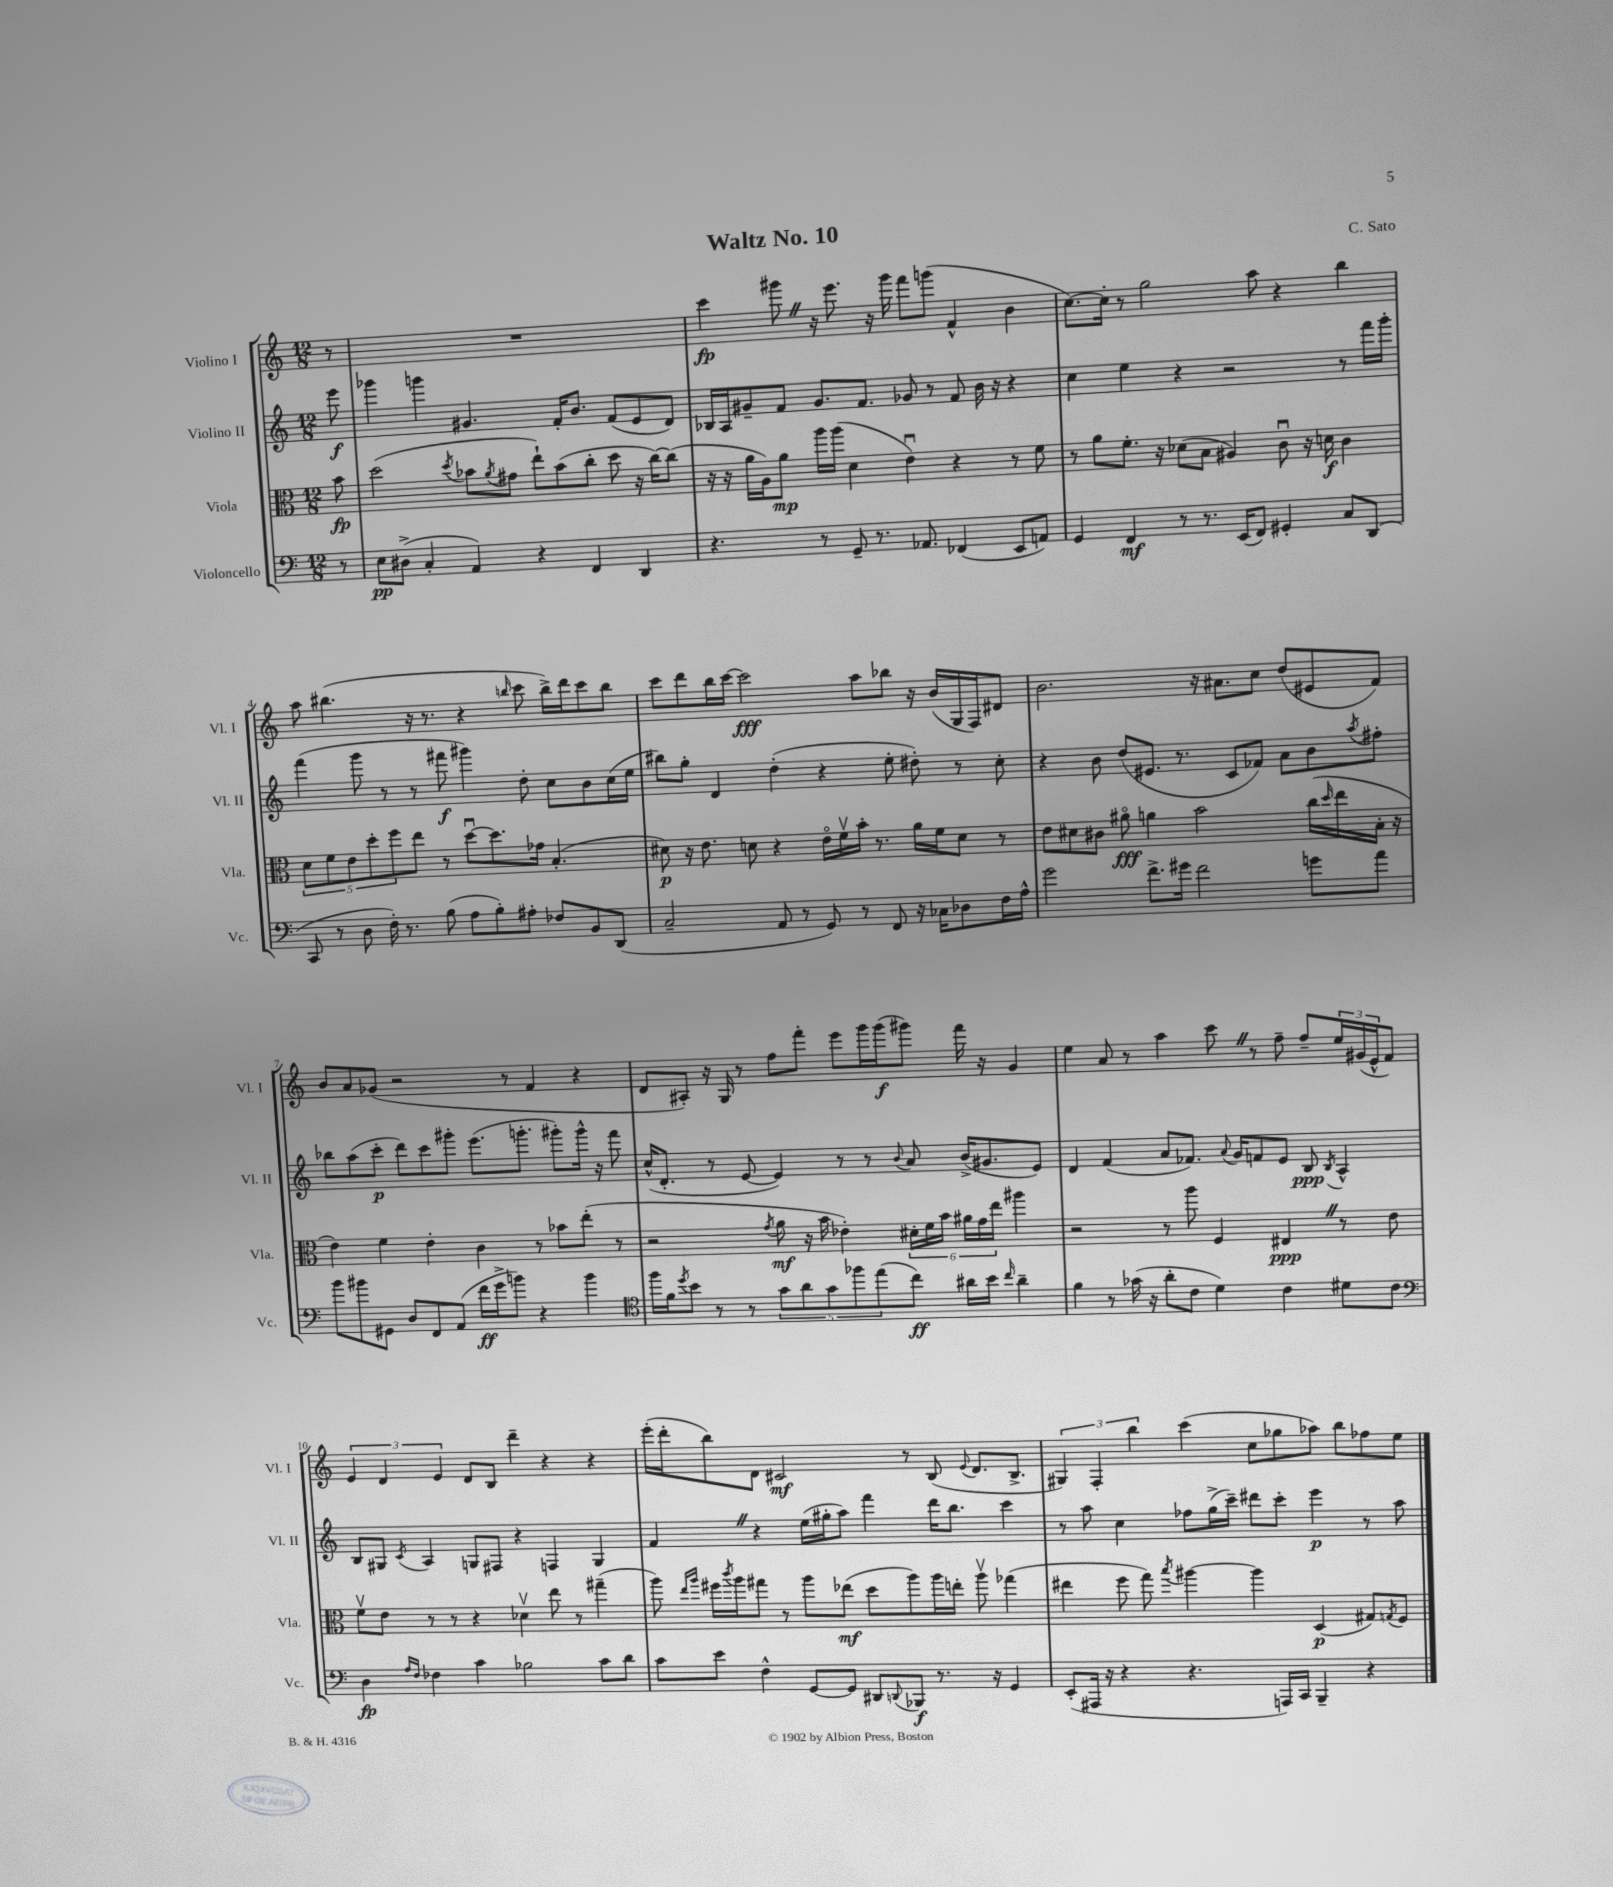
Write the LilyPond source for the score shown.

\header { title = "Waltz No. 10" composer = "C. Sato" }
<<
\new StaffGroup <<
\new Staff = "s0" \with { instrumentName = "Violino I" shortInstrumentName = "Vl. I" } {
    \clef treble \key c \major \numericTimeSignature \time 12/8 \partial 8
    r8 |
    R1. |
    c'''4\fp gis'''8 \once \override BreathingSign.text = \markup { \musicglyph "scripts.caesura.straight" } \breathe r16 e'''8. r16 gis'''16 f'''8 g'''8( f'4-^ b'4 |
    c''8.~) c''16-. r8 g''2 a''8 r4 b''4 |
    a''8 bis''4.( r16 r8. r4 \grace { b''16 } c'''8 b''16->) d'''16 c'''8 b''8 |
    c'''8 d'''8 b''16 c'''16~ c'''2\fff a''8 bes''8 r16 b'16( g16 f16) dis'8 |
    b'2. r16 ais'8. c''8 d''8( eis'8 f'8) |
    b'8 a'8 ges'8( r2 r8 f'4 r4 |
    d'8 ais8-.) r16 g16 r8 f''8 f'''8-. e'''8 g'''16 g'''16\f( gis'''8) f'''16 r16 g'4 |
    e''4 a'8 r8 a''4 c'''8 \once \override BreathingSign.text = \markup { \musicglyph "scripts.caesura.straight" } \breathe r8 f''8-- f''8-- \tuplet 3/2 { e''16 gis'16( e'16-^ } f'8) |
    \tuplet 3/2 { e'4 d'4 e'4 } d'8 b8 d'''4-- r4 r4 |
    e'''16-.( d'''16-. b''8) d'8 cis'2\mf r8 b8( \appoggiatura { e'8 } d'8. b8.-> |
    \tuplet 3/2 { gis4) f4-. b''4 } c'''4( c''8 ges''8 aes''8) b''8 fes''8 e''8 \bar "|." |
}
\new Staff = "s1" \with { instrumentName = "Violino II" shortInstrumentName = "Vl. II" } {
    \clef treble \key c \major \numericTimeSignature \time 12/8 \partial 8
    e'''8\f |
    ges'''4 g'''4 gis'4. f'16-. b'8. f'8( e'8 d'8) |
    bes16 a16 gis'8-- f'8 gis'8. f'8. ges'8 r8 f'8 b'16 r16 r4 |
    c''4 e''4 r4 r2 r8 f'''16 g'''16-. |
    f'''4( g'''8 r8 r8 fis'''8\f gis'''4) d''8-. c''8 b'8 c''16( e''16 |
    bis''8) g''8-. d'4 d''4-.( r4 e''8-. dis''8-.) r8 c''8-. |
    r4 b'8 d''8( eis'8. r8. c'8 fes'8) a'8 b'8 \acciaccatura { a''8 } fis''8-. |
    bes''8 a''8( c'''8-.\p d'''8) c'''8 gis'''8-. e'''8.( g'''8.-. gis'''8-.) gis'''16-^ r16 f'''8 |
    c''16-^( d'8.-. r8 e'8~ e'4) r8 r8 \appoggiatura { b'8 } a'8 b'16->( gis'8. e'8) |
    d'4 f'4( a'8 fes'8.) \appoggiatura { a'8 } g'16 f'8 e'8 b8\ppp \acciaccatura { b8 } a4-^ |
    b8 gis8 \acciaccatura { c'8 } a4 g8 fis8 r4 f4 g4 |
    f'4 \once \override BreathingSign.text = \markup { \musicglyph "scripts.caesura.straight" } \breathe r4 e''16( gis''16-. a''8) f'''4 d'''16 b''8. c'''4 |
    r8 a''8 c''4 fes''8 g''16->( c'''16--) dis'''8 c'''8-. e'''4\p r8 a''8 \bar "|." |
}
\new Staff = "s2" \with { instrumentName = "Viola" shortInstrumentName = "Vla." } {
    \clef alto \key c \major \numericTimeSignature \time 12/8 \partial 8
    b'8\fp |
    d''2( \acciaccatura { d''8 } bes'8 \acciaccatura { a'8 } gis'8 e''8-!) bes'8( c''8-. d''8 r16 c''16~) c''8( |
    r16 r16 a'16 a16) a'8\mp a''16 a''16( d'4 e'4\downbow) r4 r8 f'8 |
    r8 a'8 f'8.-. r16 des'8( b8 ais4) c'8\downbow r16 d'16\f c'4 |
    \tuplet 5/4 { d'8 f'8 e'8 d''8-. f''8 } e''8 r8 d''8~\downbow d''8. ges'16 b4.-.( |
    dis'8\p) r16 e'8. d'8 r4 e'16\flageolet f'16\upbow b'16-. r8. a'16 f'16 d'8 r8 |
    e'8 dis'8 cis'8 ais'8\flageolet\fff a'4 b'2 c''16( \grace { d''16 } e''16 b16-. r16 |
    e'4) f'4 e'4-. c'4 r8 bes'8 e''8-.( r8 |
    r2 \acciaccatura { g'8 } a'8\mf r16 b'16 ees'4-.) \tuplet 6/4 { dis'16-. f'16 b'16 ais'16 g'16 e''16 } ais''4 |
    r2 r8 a''8 f4 eis4\ppp \once \override BreathingSign.text = \markup { \musicglyph "scripts.caesura.straight" } \breathe r8 e'8 |
    f'8\upbow e'8 r8 r8 r4 des'4\upbow e''8 r8 gis''4--( |
    a''8) \grace { e''16 a''16 } fis''16 \acciaccatura { c'''8 } a''16 gis''8 r8 a''8 ees''8\mf( d''8 a''8) a''16 e''16-. a''8\upbow ges''4( |
    eis''4 f''8 g''8) \acciaccatura { b''8 } ais''4~ ais''4 d4\p( gis8) \acciaccatura { g8 } f8 \bar "|." |
}
\new Staff = "s3" \with { instrumentName = "Violoncello" shortInstrumentName = "Vc." } {
    \clef bass \key c \major \numericTimeSignature \time 12/8 \partial 8
    r8 |
    e8\pp dis8->( c4-. a,4) r4 f,4 d,4 |
    r4. r8 g,8-- r8. aes,8. fes,4( e,8 a,8) |
    g,4 f,4\mf r8 r8. e,16( f,8) gis,4-. c8 d,8( |
    c,8 r8 d8 f16-.) r8. b8( a8 b8-.) ais8-. fes8 b,8 d,8( |
    c2-- a,8 r8 g,8) r8 f,8 r16 ces16 des8 f16 a16-^ |
    g'2 f'8.-> gis'16 f'2 g'8 a'8 |
    b'8 bis'8 gis,8 d8 f,8 a,8( f'16\ff g'16-> b'8) r4 b'4 |
    \clef tenor f''16 f'16 \acciaccatura { d''8 } b'8 r8 r8 \tuplet 5/4 { g'8 a'8 g'8 fes''8 e''8( } c''8\ff) ais'16 b'16 \grace { c''16 } ais'4-- |
    f'4 r8 ges'16( r16 a'8-. c'8 d'4) c'4 dis'8 c'8 |
    \clef bass d4\fp \grace { a16 f16 } fes4 c'4 bes2 c'8 d'8 |
    c'8 e'8 f4-^ g,8~ g,8 dis,8 \appoggiatura { d,8 } bes,,8\f r8. r16 g,4 |
    e,8-.( ais,,16 r16 r4 r4. a,,16) c,16 b,,4-- r4 \bar "|." |
}
>>
>>
